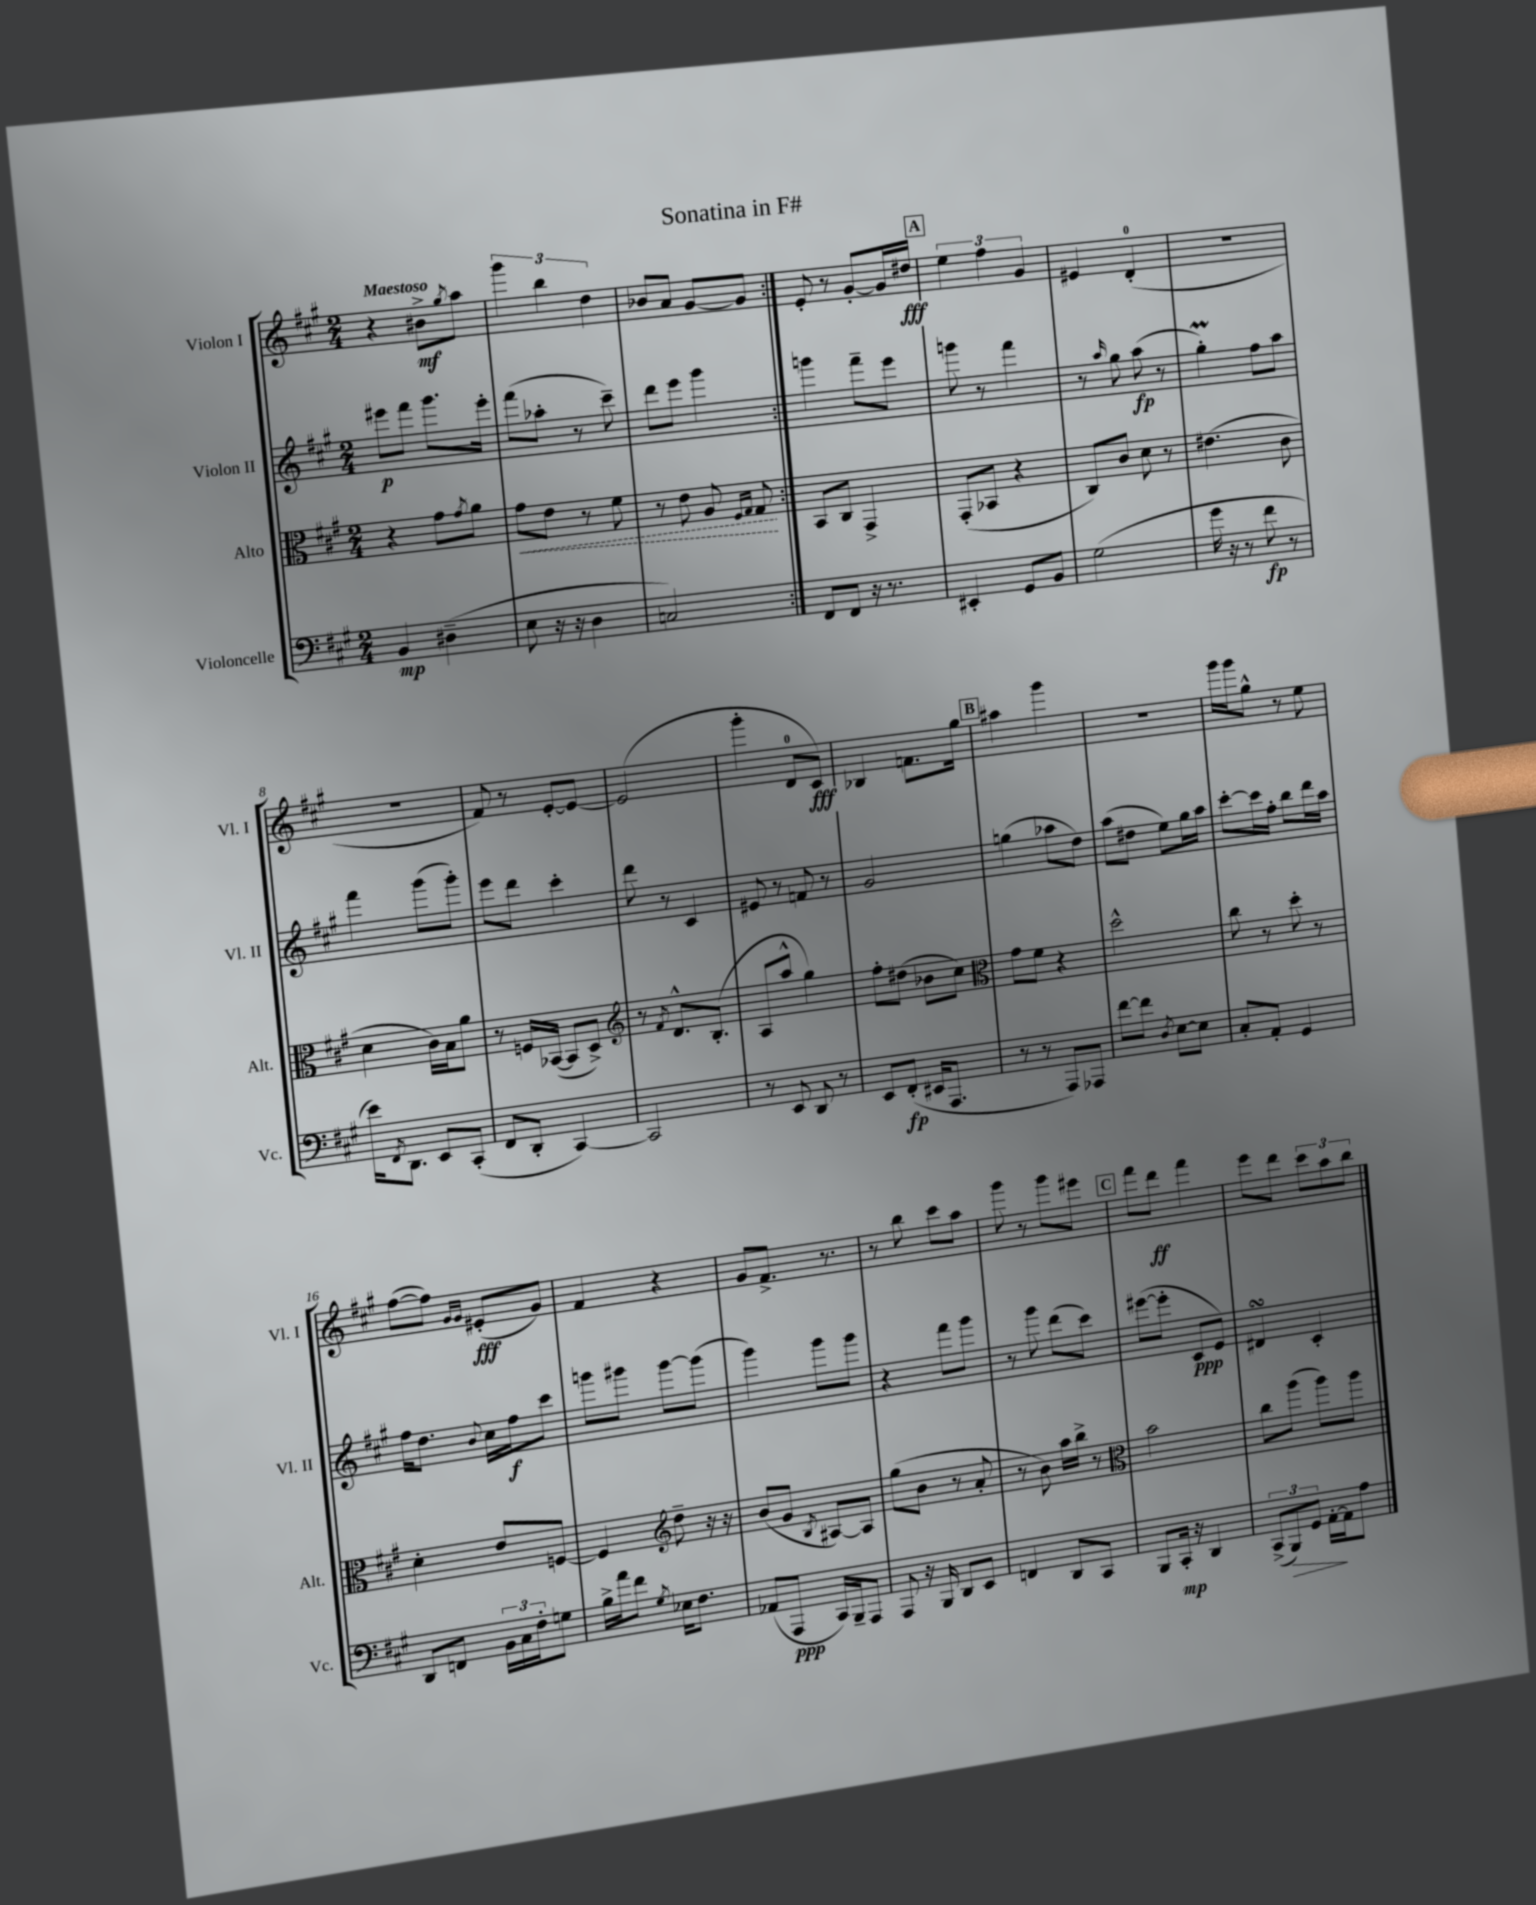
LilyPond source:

\header { title = "Sonatina in F#" }
<<
\new StaffGroup <<
\new Staff = "s0" \with { instrumentName = "Violon I" shortInstrumentName = "Vl. I" } {
    \clef treble \key a \major \numericTimeSignature \time 2/4 \tempo "Maestoso"
    \repeat volta 2 { r4 bis'8->\mf \acciaccatura { gis''8 } a''8 |
    \tuplet 3/2 { gis'''4 b''4 d''4 } |
    bes'8 a'8 gis'8~ gis'8 | }
    e'8-. r8 gis'8~-. gis'16 dis''16\fff |
    \mark \markup { \box "A" } \tuplet 3/2 { e''4 fis''4 gis'4 } |
    eis'4 d'4-0-.( |
    R2 |
    r2 |
    fis'8) r8 e'8~-. e'8~ |
    e'2( |
    gis'''4-. d'8-0 cis'8\fff) |
    bes4 f'8. gis''16 |
    \mark \markup { \box "B" } ais''4 gis'''4 |
    r2 |
    gis'''16 gis'''16 gis''8-^ r8 e''8 |
    fis''8~( fis''8) \grace { gis'16 gis'16 } eis'8-.\fff( gis'8) |
    fis'4 r4 |
    gis'8 fis'8.-> r8. |
    r8 b''8 cis'''8 a''8 |
    gis'''8 r8 gis'''8 eis'''8 |
    \mark \markup { \box "C" } fis'''8 d'''8\ff fis'''4 |
    e'''8 d'''8 \tuplet 3/2 { cis'''8 a''8 b''8 } \bar "|." |
}
\new Staff = "s1" \with { instrumentName = "Violon II" shortInstrumentName = "Vl. II" } {
    \clef treble \key a \major \numericTimeSignature \time 2/4
    \repeat volta 2 { eis'''8\p fis'''8 gis'''8. eis'''16-. |
    fis'''8( aes''8-. r8 cis'''8--) |
    d'''8 e'''8 gis'''4 | }
    g'''4 fis'''8-- e'''8 |
    \mark \markup { \box "A" } g'''8 r8 fis'''4 |
    r8 \grace { a''16 } gis''8 a''8\fp( r8 |
    gis''4-.\prall) fis''8 a''8 |
    fis'''4 gis'''8( gis'''8-.) |
    e'''8 d'''8 cis'''4-. |
    d'''8 r8 cis'4 |
    eis'8 r8 f'8 r8 |
    gis'2 |
    \mark \markup { \box "B" } g''4( aes''8 d''8) |
    a''8( dis''8 e''8) gis''16 a''16 |
    cis'''8~-. cis'''16 fis''16-. b''8 d'''16 a''16 |
    fis''16 d''8. \appoggiatura { b'8 } cis''16 fis''16\f cis'''8 |
    g'''8 gis'''8 gis'''8~ gis'''8( |
    gis'''4) gis'''8 gis'''8 |
    r4 fis'''8 gis'''8 |
    r8 gis'''8 d'''8( cis'''8) |
    \mark \markup { \box "C" } eis'''8~( eis'''8-. cis'8\ppp e'8) |
    dis'4\turn cis'4-. \bar "|." |
}
\new Staff = "s2" \with { instrumentName = "Alto" shortInstrumentName = "Alt." } {
    \clef alto \key a \major \numericTimeSignature \time 2/4
    \repeat volta 2 { r4 gis'8 \acciaccatura { gis'8 } a'8 |
    \once \override Hairpin.style = #'dashed-line gis'8\< e'8 r8 fis'8 |
    r8 e'8 a8 \grace { fis16 gis16 } gis8\! | }
    b,8 cis8 gis,4-> |
    \mark \markup { \box "A" } gis,8-.( bes,8 r4 |
    cis8) cis'8 d'8 r8 |
    eis'4.( cis'8 |
    d'4 cis'16) b16 a'8 |
    r8 f16 bes,16~( bes,8 d8->) |
    \clef treble r8 \acciaccatura { fis'8 } d'8.-^ b8.-.( |
    a8 a''8-^ gis''4) |
    fis''8-. dis''8( bes'8 cis''8) |
    \mark \markup { \box "B" } \clef alto gis'8 fis'8 r4 |
    d''2-^ |
    cis''8 r8 d''8-. r8 |
    d'4-. e'8 f8~ |
    f4 \clef treble d''8-- r16 r16 |
    b'8( gis'8 \acciaccatura { b8 } ais8~) ais8 |
    gis''8( b'8 r8 a'8-. |
    r8 b'8) a''16 b''16-> r8 |
    \mark \markup { \box "C" } \clef alto b'2 |
    cis''8 a''8( a''8) a''8 \bar "|." |
}
\new Staff = "s3" \with { instrumentName = "Violoncelle" shortInstrumentName = "Vc." } {
    \clef bass \key a \major \numericTimeSignature \time 2/4
    \repeat volta 2 { b,4\mp dis4--( |
    e8 r16 r16 d4 |
    c2) | }
    fis,8 fis,8 r16 r8. |
    \mark \markup { \box "A" } eis,4-. gis,8 b,8 |
    gis2( |
    gis'16 r16 r8 fis'8\fp r8 |
    e'16) \acciaccatura { fis,8 } d,8. e,8 cis,8-.( |
    fis,8 d,8-. cis,4~) |
    cis,2 |
    r8 e,8 d,8 r8 |
    e,8 fis,8-.\fp( eis,16 a,,8. |
    \mark \markup { \box "B" } r8 r8 a,,8) aes,,8 |
    fis'8~ fis'8 \acciaccatura { d8 } e8~ e8 |
    cis8-. a,8-. gis,4 |
    d,8 f,8 \tuplet 3/2 { b,16 cis16 fis16-. } g8 |
    b16-> a'16 fis'8 \acciaccatura { gis8 } ees16 fis8. |
    aes,8( a,,8\ppp cis,16) b,,16-- a,,8 |
    a,,8 r16 b,,16 d,8 e,8 |
    f,4 d,8 cis,8 |
    \mark \markup { \box "C" } b,,8 cis,16-.\mp r16 d,4 |
    \tuplet 3/2 { cis,8->( b,,8\>) gis,8 } a,16~-.\! a,16 a8 \bar "|." |
}
>>
>>
